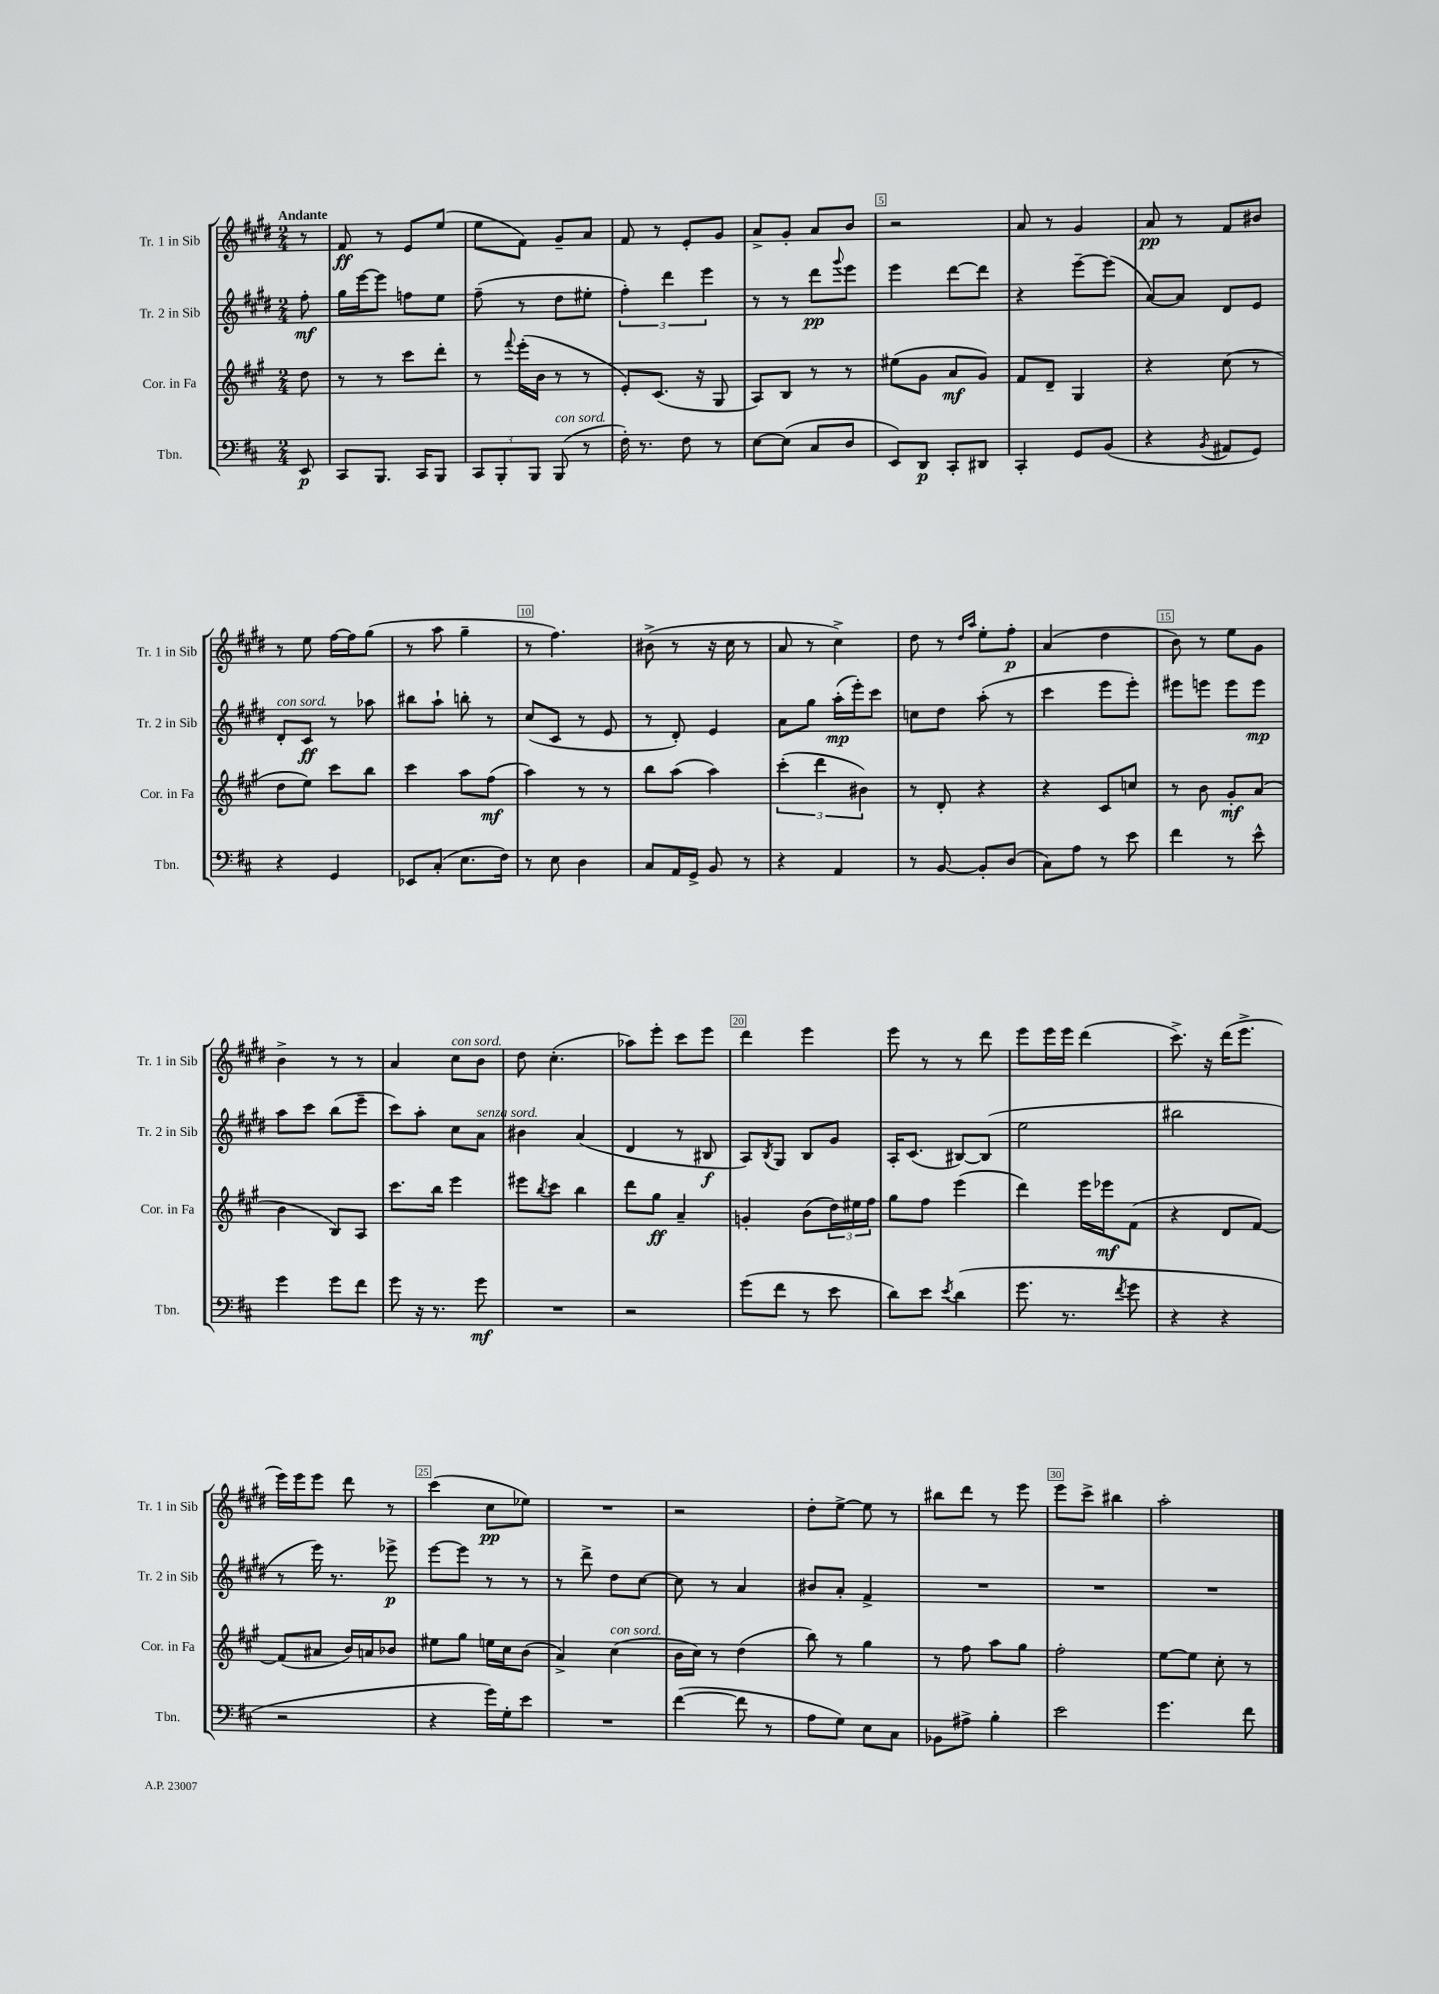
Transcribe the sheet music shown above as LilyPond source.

<<
\new StaffGroup <<
\new Staff = "s0" \with { instrumentName = "Tr. 1 in Sib" shortInstrumentName = "Tr. 1 in Sib" } {
    \clef treble \key e \major \numericTimeSignature \time 2/4 \partial 8 \tempo "Andante"
    r8 |
    fis'8\ff r8 e'8 e''8( |
    e''8 fis'8) gis'8-- a'8 |
    fis'8 r8 e'8-. gis'8 |
    a'8-> gis'8-. a'8 b'8 |
    r2 |
    a'8 r8 gis'4 |
    a'8\pp r8 fis'8 bis'8 |
    r8 e''8 fis''16~ fis''16 gis''8( |
    r8 a''8 gis''4-- |
    r8 fis''4.) |
    bis'8->( r8 r16 cis''16 r8 |
    a'8 r8 cis''4->) |
    dis''8 r8 \grace { dis''16 a''16 } e''8-. fis''8-.\p |
    a'4( dis''4 |
    b'8) r8 e''8 gis'8 |
    b'4-> r8 r8 |
    a'4 cis''8^\markup { \italic "con sord." } b'8 |
    dis''8 cis''4.-.( |
    aes''8) e'''8-. cis'''8 e'''8 |
    dis'''4 e'''4 |
    e'''8 r8 r8 dis'''8 |
    e'''8 e'''16 e'''16 dis'''4( |
    cis'''8.->) r16 dis'''16( e'''8.-> |
    e'''16) e'''16 e'''8 dis'''8 r8 |
    cis'''4( cis''8\pp ees''8) |
    R2 |
    r2 |
    dis''8-. e''8~-> e''8 r8 |
    bis''8 dis'''8 r8 e'''8 |
    e'''8 cis'''8-> bis''4 |
    a''2-. \bar "|." |
}
\new Staff = "s1" \with { instrumentName = "Tr. 2 in Sib" shortInstrumentName = "Tr. 2 in Sib" } {
    \clef treble \key e \major \numericTimeSignature \time 2/4 \partial 8
    fis''8-.\mf |
    gis''16 e'''16~ e'''8 f''8 e''8 |
    fis''8--( r8 dis''8 eis''8-. |
    \tuplet 3/2 { fis''4-.) dis'''4 e'''4 } |
    r8 r8 dis'''8\pp \appoggiatura { gis'''8 } e'''8 |
    e'''4 dis'''8~ dis'''8 |
    r4 e'''8~-- e'''8( |
    a'8~) a'8 dis'8 e'8 |
    dis'8-.^\markup { \italic "con sord." } cis'8\ff r8 aes''8 |
    bis''8 a''8-! b''8-. r8 |
    cis''8( cis'8 r8 e'8 |
    r8 dis'8-.) e'4 |
    a'8 gis''8 a''16-.\mp( e'''16-.) cis'''8 |
    c''8 dis''8 a''8-.( r8 |
    cis'''4 e'''8 e'''8-.) |
    eis'''8 e'''8 e'''8 e'''8\mp |
    a''8 cis'''8 b''8( e'''8-- |
    cis'''8) a''8-. cis''8 a'8^\markup { \italic "senza sord." } |
    bis'4 a'4( |
    dis'4 r8 bis8\f |
    a8) \acciaccatura { b8 } gis8 b8 gis'8 |
    a16-. cis'8.( bis8~) bis8( |
    e''2 |
    bis''2 |
    r8 e'''16) r8. ees'''8->\p |
    e'''8~ e'''8 r8 r8 |
    r8 dis'''8-> dis''8 cis''8~ |
    cis''8 r8 a'4 |
    bis'8 a'8-. fis'4-> |
    R2 |
    R2 |
    R2 \bar "|." |
}
\new Staff = "s2" \with { instrumentName = "Cor. in Fa" shortInstrumentName = "Cor. in Fa" } {
    \clef treble \key a \major \numericTimeSignature \time 2/4 \partial 8
    d''8 |
    r8 r8 cis'''8 d'''8-. |
    r8 \appoggiatura { fis'''8 } e'''16-.( b'16 r8 r8 |
    e'8-.) cis'8.( r16 gis8 |
    a8) b8 r8 r8 |
    eis''8( gis'8 a'8\mf gis'8) |
    fis'8 d'8-- gis4 |
    r4 cis''8( r8 |
    d''8 e''8) cis'''8 b''8 |
    cis'''4 a''8 fis''8\mf( |
    a''4) r8 r8 |
    b''8 a''8( a''4) |
    \tuplet 3/2 { cis'''4-.( d'''4 bis'4) } |
    r8 d'8-. r4 |
    r4 cis'8 c''8 |
    r8 b'8 gis'8-.\mf a'8( |
    b'4 b8) a8 |
    cis'''8. b''16 e'''4 |
    eis'''8 \acciaccatura { b''8 } cis'''8 b''4 |
    d'''8 gis''8\ff a'4-- |
    g'4-. b'8( \tuplet 3/2 { d''16) eis''16 fis''16 } |
    gis''8 fis''8 e'''4( |
    d'''4) e'''16 ees'''16\mf fis'8( |
    r4 d'8 fis'8~) |
    fis'8( ais'8 b'16) a'16 bes'8 |
    eis''8 gis''8 e''16 cis''16 b'8( |
    a'4->) cis''4^\markup { \italic "con sord." }( |
    b'16 cis''16) r8 d''4( |
    b''8) r8 gis''4 |
    r8 fis''8 a''8 gis''8 |
    fis''2-. |
    e''8~ e''8 cis''8-. r8 \bar "|." |
}
\new Staff = "s3" \with { instrumentName = "Tbn." shortInstrumentName = "Tbn." } {
    \clef bass \key d \major \numericTimeSignature \time 2/4 \partial 8
    e,8\p |
    cis,8 b,,8. cis,16 b,,8 |
    \tuplet 3/2 { cis,8 b,,8-. b,,8 } b,,8^\markup { \italic "con sord." }( r8 |
    fis16-.) r8. fis8 r8 |
    e8~ e8( cis8 d8 |
    e,8) d,8\p cis,8-. dis,8 |
    cis,4-. g,8 b,8( |
    r4 \acciaccatura { b,8 } ais,8 g,8) |
    r4 g,4 |
    ees,8 cis8-.( e8. fis16) |
    r8 e8 d4 |
    cis8 a,16 g,16-> b,8 r8 |
    r4 a,4 |
    r8 b,8~ b,8-. d8( |
    cis8) a8 r8 e'8 |
    fis'4 r8 e'8-^ |
    g'4 g'8 fis'8 |
    g'8 r16 r8. g'8\mf |
    R2 |
    r2 |
    g'8( fis'8 r8 e'8 |
    d'8) e'8 \acciaccatura { e'8 } d'4( |
    g'8. r8. \acciaccatura { fis'8 } g'8 |
    r4 r4 |
    r2 |
    r4 g'16) g16-. e'8 |
    R2 |
    fis'4~( fis'8 r8 |
    a8 g8) e8 cis8 |
    bes,8 ais8-> b4-. |
    e'2 |
    g'4. fis'8 \bar "|." |
}
>>
>>
\layout { \context { \Score \override BarNumber.break-visibility = ##(#f #t #t) barNumberVisibility = #(every-nth-bar-number-visible 5) \override BarNumber.stencil = #(make-stencil-boxer 0.1 0.3 ly:text-interface::print) } }
